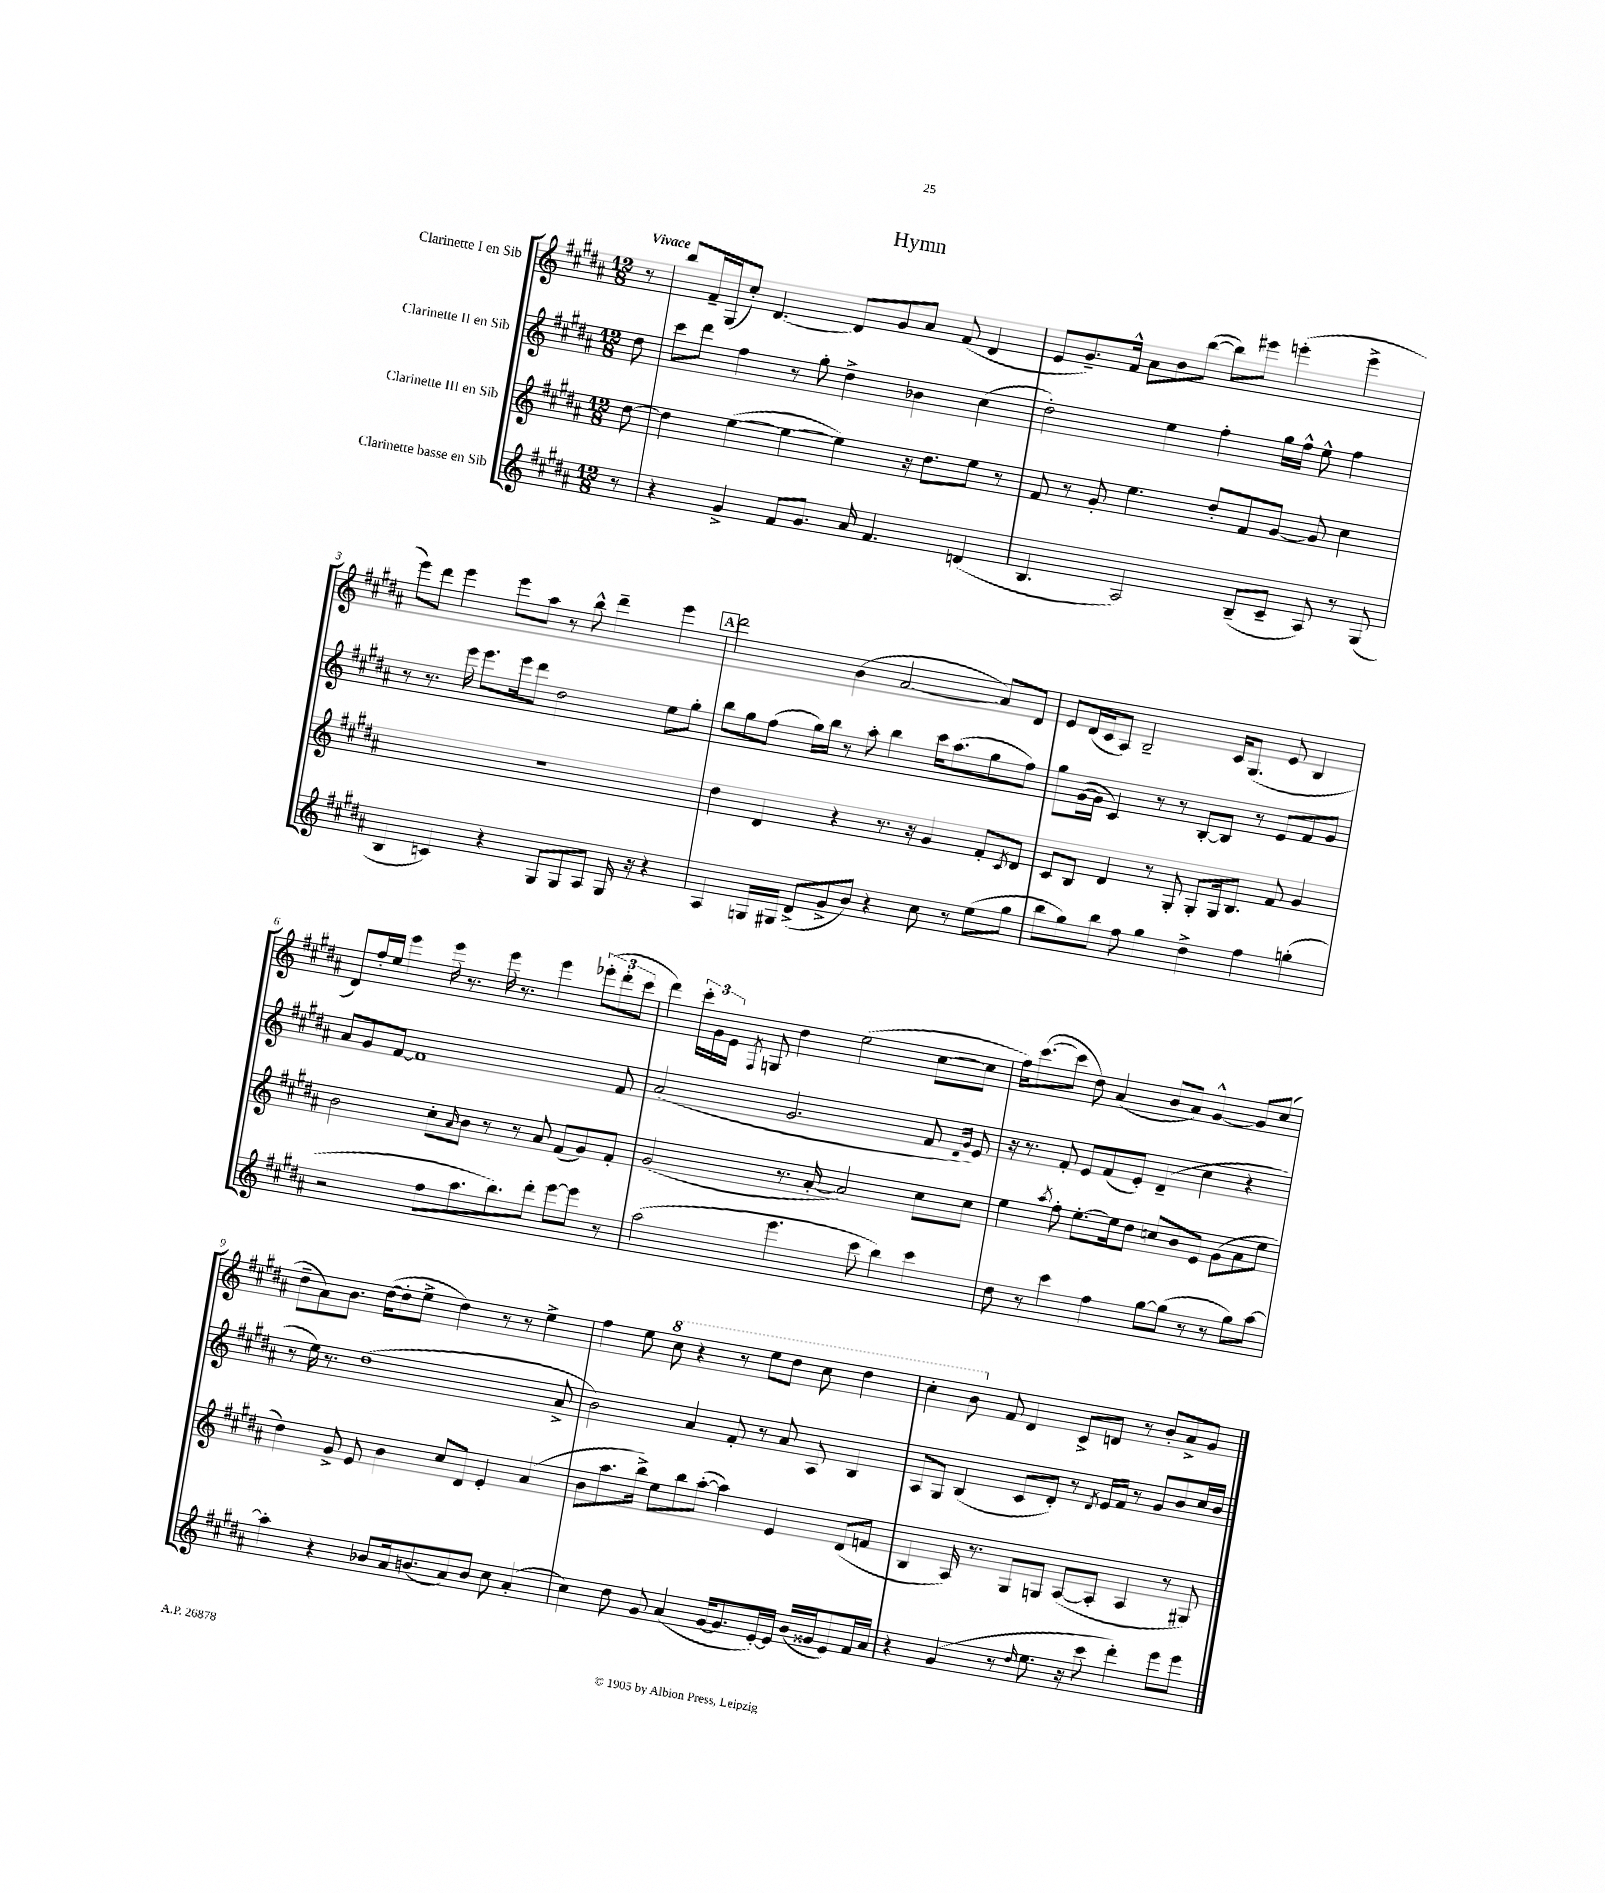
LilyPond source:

\header { title = "Hymn" }
<<
\new StaffGroup <<
\new Staff = "s0" \with { instrumentName = "Clarinette I en Sib" } {
    \clef treble \key b \major \numericTimeSignature \time 12/8 \partial 8 \tempo "Vivace"
    r8 |
    b''8 fis'16-- gis16( cis''8-.) dis'4.~ dis'8 gis'8 ais'8 fis'8( dis'4 |
    e'8 gis'8.--) fis'16-^ ais'8 b'8 b''8~( b''8) eis'''8 e'''4-.( e'''4-> |
    e'''8) dis'''8 e'''4 e'''8 ais''8 r8 b''8-^ dis'''4-- e'''4 |
    \mark \markup { \box "A" } dis'''2 b'4( ais'2~ ais'8) dis'8 |
    e'8 dis'16( cis'16 ais8) b2-- cis'16 gis8.( e'8 b4 |
    dis'8) fis''16-. e''16 e'''4 e'''16 r8. e'''16 r8. e'''4 \tuplet 3/2 { ees'''8-.( dis'''8-. cis'''8 } |
    dis'''4) \tuplet 3/2 { cis'''16-. gis'16 e'16 } \acciaccatura { fis8 } g8 dis''4 e''2( cis''8~ cis''8 |
    fis''16) cis'''8.~( cis'''8 dis''8) ais'4( b'8 ais'8) gis'4~-^ gis'8 cis''8( |
    dis''8-- ais'8) b'8. dis''16~( dis''8-. e''8-> dis''4) r8 r8 e''4-> |
    fis''4 e''8 \ottava #1 cis'''8 r4 r8 e'''8 dis'''8 cis'''8 dis'''4 |
    cis'''4-. b''8 \ottava #0 fis'8 dis'4 cis'8-> d'8 r8 b'8-. ais'8-> gis'8 \bar "|." |
}
\new Staff = "s1" \with { instrumentName = "Clarinette II en Sib" } {
    \clef treble \key b \major \numericTimeSignature \time 12/8 \partial 8
    dis''8 |
    cis'''8 dis'''8 fis''4 r8 gis''8-. dis''4-> bes'4 cis''4( |
    dis''2-.) e''4 fis''4-. gis''16 fis''16-^ e''8-^ fis''4 |
    r8 r8. e'''16 e'''8. e'''16 dis'''8 dis''2 e''8 gis''8-. |
    \mark \markup { \box "A" } b''8 gis''8 fis''8( gis''16) b''16 r8 ais''8-. b''4 cis'''16 ais''8.( gis''8 fis''8) |
    gis''8 gis'16~( gis'16 cis'4) r8 r8 b8~-. b8 r8 e'8 fis'8 gis'8 |
    ais'8 gis'8 fis'8~ fis'1 fis'8 |
    ais'2( gis'2. fis'8 \grace { dis'16 gis'16 } e'8) |
    r16 r8. fis'8-. e'8 fis'8( e'8-.) dis'4--( cis''4 r4 |
    r8 e''16) r8. dis''1( ais'8-> |
    b'2) ais'4 fis'8-. r8 ais'8 ais8 b4 |
    ais8 gis8 b4( cis'8 dis'8-.) r8 \acciaccatura { dis'8 } e'16 fis'16 r8 gis'8 b'8 cis''16 b'16 \bar "|." |
}
\new Staff = "s2" \with { instrumentName = "Clarinette III en Sib" } {
    \clef treble \key b \major \numericTimeSignature \time 12/8 \partial 8
    dis''8~ |
    dis''4 e''4~( e''4~ e''4) r16 dis''8. e''8 r8 |
    fis'8 r8 gis'8-. e''4. dis''8-. fis'8 gis'8~ gis'8 cis''4 |
    R1. |
    \mark \markup { \box "A" } dis''4 dis'4 r4 r8. r16 gis'4 fis'8-. \acciaccatura { cis'8 } dis'8 |
    cis'8 b8 dis'4 r8 gis8-. gis8-. gis16 b8. fis'8 gis'4 |
    b'2 cis''8-. \grace { ais'16 } b'8 r8 r8 ais'8 fis'8( gis'8) fis'8-. |
    gis'2( r8. ais'16~-. ais'2) cis''8 cis''8 |
    e''4 \acciaccatura { ais''8 } fis''8-. e''8.~-. e''16 dis''8 c''8 b'8 e'8 gis'8( ais'8 e''8 |
    dis''4) gis'8-> e'8 b'4 cis''8 dis'8 e'4-. ais'4( |
    b'8 ais''8. b''16->) e''8 b''8 ais''8~-.( ais''4) e'4 dis'8( f'8 |
    b4 ais16) r8. gis8 g8 ais8~( ais8-. ais4 r8 gis8) \bar "|." |
}
\new Staff = "s3" \with { instrumentName = "Clarinette basse en Sib" } {
    \clef treble \key b \major \numericTimeSignature \time 12/8 \partial 8
    r8 |
    r4 gis'4-> fis'8 gis'8. ais'16 fis'4. d'4( |
    b4. ais2) b8--( cis'8-- ais8) r8 gis8( |
    b4 c'4) r4 gis8 gis8 ais8 gis16 r16 r4 |
    \mark \markup { \box "A" } ais4 g16 gis16 dis'8->( gis'8-> b'8) r4 cis''8 r8 e''8( gis''8 |
    b''8 gis''8) b''8 fis''8 gis''4 dis''4-> fis''4 g''4-.( |
    r2 fis''8 ais''8. b''8.) dis'''8-. e'''8~ e'''8 r8 |
    ais''2( e'''4. cis'''8 b''4) cis'''4 |
    dis''8 r8 cis'''4 fis''4 gis''8~ gis''8( r8 r8 gis''8) ais''8~ |
    ais''4-. r4 bes'8 ais'16 b'8.( ais'8) b'8 cis''8 ais'4-.( |
    cis''4) dis''8 gis'8 ais'4( gis'16~ gis'8. e'16~-.) e'16 b'16( gisis'16 e'8) fis'16 ais'16 |
    r4 gis'4( r8 \grace { dis''16 } e''8. r16 cis'''8 dis'''4-.) e'''8 e'''8 \bar "|." |
}
>>
>>
